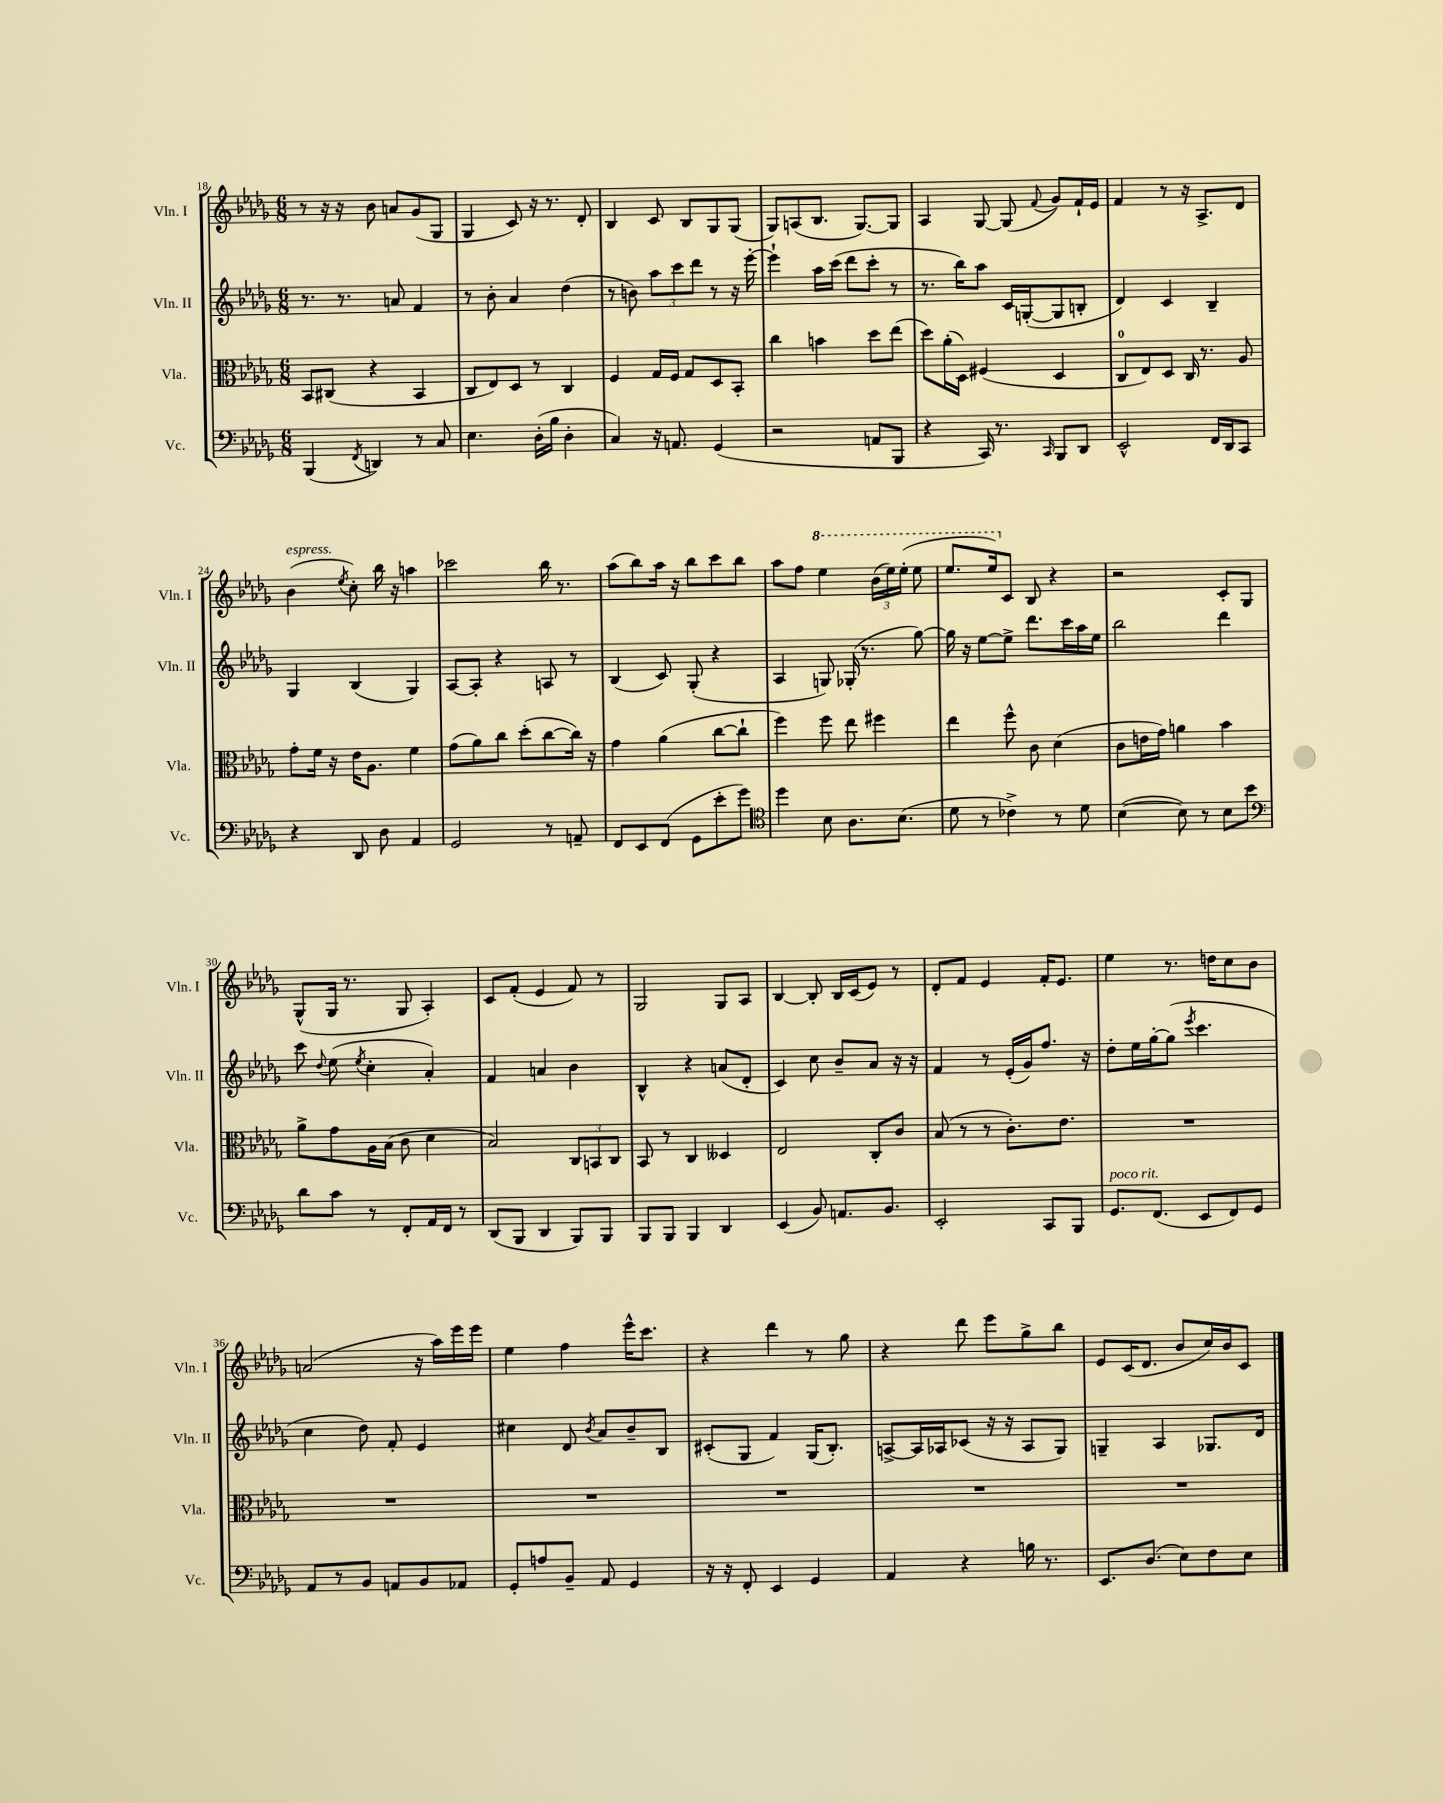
<<
\new StaffGroup <<
\new Staff = "s0" \with { instrumentName = "Vln. I" shortInstrumentName = "Vln. I" } {
    \clef treble \key des \major \numericTimeSignature \time 6/8
    \autoBeamOff r8 r16 r16 bes'8 a'8[ ges'8( ges8] |
    ges4 c'8) r16 r8. des'8-. |
    bes4 c'8 bes8[ ges8 ges8]( |
    ges8[) a8( bes8.] ges8.[~) ges8] |
    aes4 ges8~ ges8( \appoggiatura { f'8 } ges'8[) f'16-! ees'16] |
    f'4 r8 r16 aes8.[-> des'8] |
    bes'4^\markup { \italic "espress." }( \acciaccatura { ees''8 } c''8-.) bes''16 r16 a''4 |
    ces'''2 bes''16 r8. |
    aes''8[( bes''8) aes''16] r16 bes''8[ c'''8 bes''8] |
    aes''8[ f''8] \ottava #1 ees'''4 \tuplet 3/2 { bes''16[( ees'''16) ees'''16]-.( } ees'''8 |
    ees'''8.[ ees'''16) \ottava #0 c'8] bes8 r4 |
    r2 c'8[-. ges8] |
    ges8[-^( ges16] r8. ges8 aes4-.) |
    c'8[ f'8]-.( ees'4 f'8) r8 |
    ges2 ges8[ aes8] |
    bes4~ bes8-. bes16[ c'16( ees'8]) r8 |
    des'8[-. f'8] ees'4 f'16[-. ees'8.] |
    ees''4 r8. d''16[ c''8 bes'8] |
    a'2( r16 aes''16[) ees'''16 ees'''16] |
    ees''4 f''4 ees'''16[-^ c'''8.] |
    r4 des'''4 r8 ges''8 |
    r4 des'''8 ees'''8[ ges''8-> bes''8] |
    ees'8[ c'16( des'8.] bes'8[ c''16) bes'16 c'8] \bar "|." |
}
\new Staff = "s1" \with { instrumentName = "Vln. II" shortInstrumentName = "Vln. II" } {
    \clef treble \key des \major \numericTimeSignature \time 6/8
    \autoBeamOff r8. r8. a'8 f'4 |
    r8 bes'8-. aes'4 des''4( |
    r8 b'8) \tuplet 3/2 { aes''8[ c'''8 des'''8] } r8 r16 ees'''16~-. |
    ees'''4-! aes''16[ c'''16]( des'''8[ c'''8]-. r8 |
    r8. bes''16[) aes''8] c'16[ g16~-.( g8 b8]-. |
    des'4) c'4 bes4-- |
    ges4 bes4( ges4) |
    aes8[~ aes8]-. r4 a8 r8 |
    bes4( c'8) ges8-.( r4 |
    aes4 g8) ges16-.( r8. ges''8~) |
    ges''16 r16 ees''8[~ ees''8]-> des'''8.[ c'''16 aes''16 ees''16] |
    bes''2 des'''4 |
    c'''8 \appoggiatura { des''8 } ees''8( \acciaccatura { ees''8 } c''4-. aes'4-.) |
    f'4 a'4 bes'4 |
    bes4-^ r4 a'8[( des'8]-. |
    c'4) c''8 bes'8[-- aes'8] r16 r16 |
    f'4 r8 ees'16[-.( ges'16) f''8.] r16 |
    des''8[-. ees''16 ges''16~-. ges''8]( \acciaccatura { ees'''8 } c'''4. |
    c''4 des''8) f'8-. ees'4 |
    cis''4 des'8 \acciaccatura { bes'8 } aes'8[ bes'8-- bes8] |
    cis'8[-.( ges8] f'4) ges16[( bes8.]-.) |
    a8[~-> a16 aes16 ces'8]( r16 r16 aes8[ ges8]) |
    g4-- aes4 ges8.[ des'16] \bar "|." |
}
\new Staff = "s2" \with { instrumentName = "Vla." shortInstrumentName = "Vla." } {
    \clef alto \key des \major \numericTimeSignature \time 6/8
    \autoBeamOff bes,8[ cis8]( r4 bes,4 |
    c8[ ees8) des8] r8 c4 |
    f4 ges16[ f16] ges8[ des8 bes,8]-. |
    c''4 b'4 des''8[ ees''8]( |
    des''8[) aes'16-.( des16]) fis4( des4 |
    c8[-0 ees8) des8] c16 r8. aes8 |
    ges'8[-. f'16] r16 ees'16[ aes8.] f'4 |
    ges'8[( aes'8) c''8] des''8[-.( c''8~ c''16]) r16 |
    ges'4 aes'4( c''8[~ c''8]-! |
    f''4) f''8 ees''8 fis''4 |
    ees''4 f''8-^ c'8 des'4( |
    c'8[ e'16 ges'16]) a'4 bes'4 |
    aes'8[-> ges'8 aes16 bes16]( c'8 des'4 |
    bes2) \tuplet 3/2 { c8[ b,8 c8] } |
    bes,8 r8 c4 deses4 |
    ees2 c8[-. c'8] |
    bes8( r8 r8 c'8.[-.) ees'8.] |
    R2. |
    R2. |
    R2. |
    R2. |
    R2. |
    R2. \bar "|." |
}
\new Staff = "s3" \with { instrumentName = "Vc." shortInstrumentName = "Vc." } {
    \clef bass \key des \major \numericTimeSignature \time 6/8
    \autoBeamOff bes,,4( \acciaccatura { f,8 } d,4) r8 c8 |
    ees4. des16[-.( bes16] des4-. |
    c4) r16 a,8. ges,4( |
    r2 a,8[ bes,,8] |
    r4 c,16) r8. \grace { c,16 } bes,,8[ des,8] |
    ees,2-^ f,16[ des,16 c,8] |
    r4 des,8 des8 aes,4 |
    ges,2 r8 a,8-- |
    f,8[ ees,8 f,8]( ges,8[ ees'8-. ges'8]) |
    \clef tenor des''4 bes8 aes8.[ bes8.]( |
    des'8 r8 ces'4->) r8 des'8 |
    bes4~( bes8) r8 bes8[ bes'8] |
    \clef bass des'8[ c'8] r8 f,8[-. aes,16 f,16] r8 |
    des,8[( bes,,8] des,4 bes,,8[) bes,,8] |
    bes,,8[ bes,,8] bes,,4 des,4 |
    ees,4( bes,8) a,8.[ bes,8.] |
    ees,2-. c,8[ bes,,8] |
    ges,8.[^\markup { \italic "poco rit." } f,8.]( ees,8[ f,8) ges,8] |
    aes,8[ r8 bes,8] a,8[ bes,8 aes,8] |
    ges,8[-. a8 bes,8]-- aes,8 ges,4 |
    r16 r16 f,8-. ees,4 ges,4 |
    aes,4 r4 b16 r8. |
    ees,8.[ des8.]( ees8[) f8 ees8] \bar "|." |
}
>>
>>
\layout { \context { \Score currentBarNumber = #18 } }
